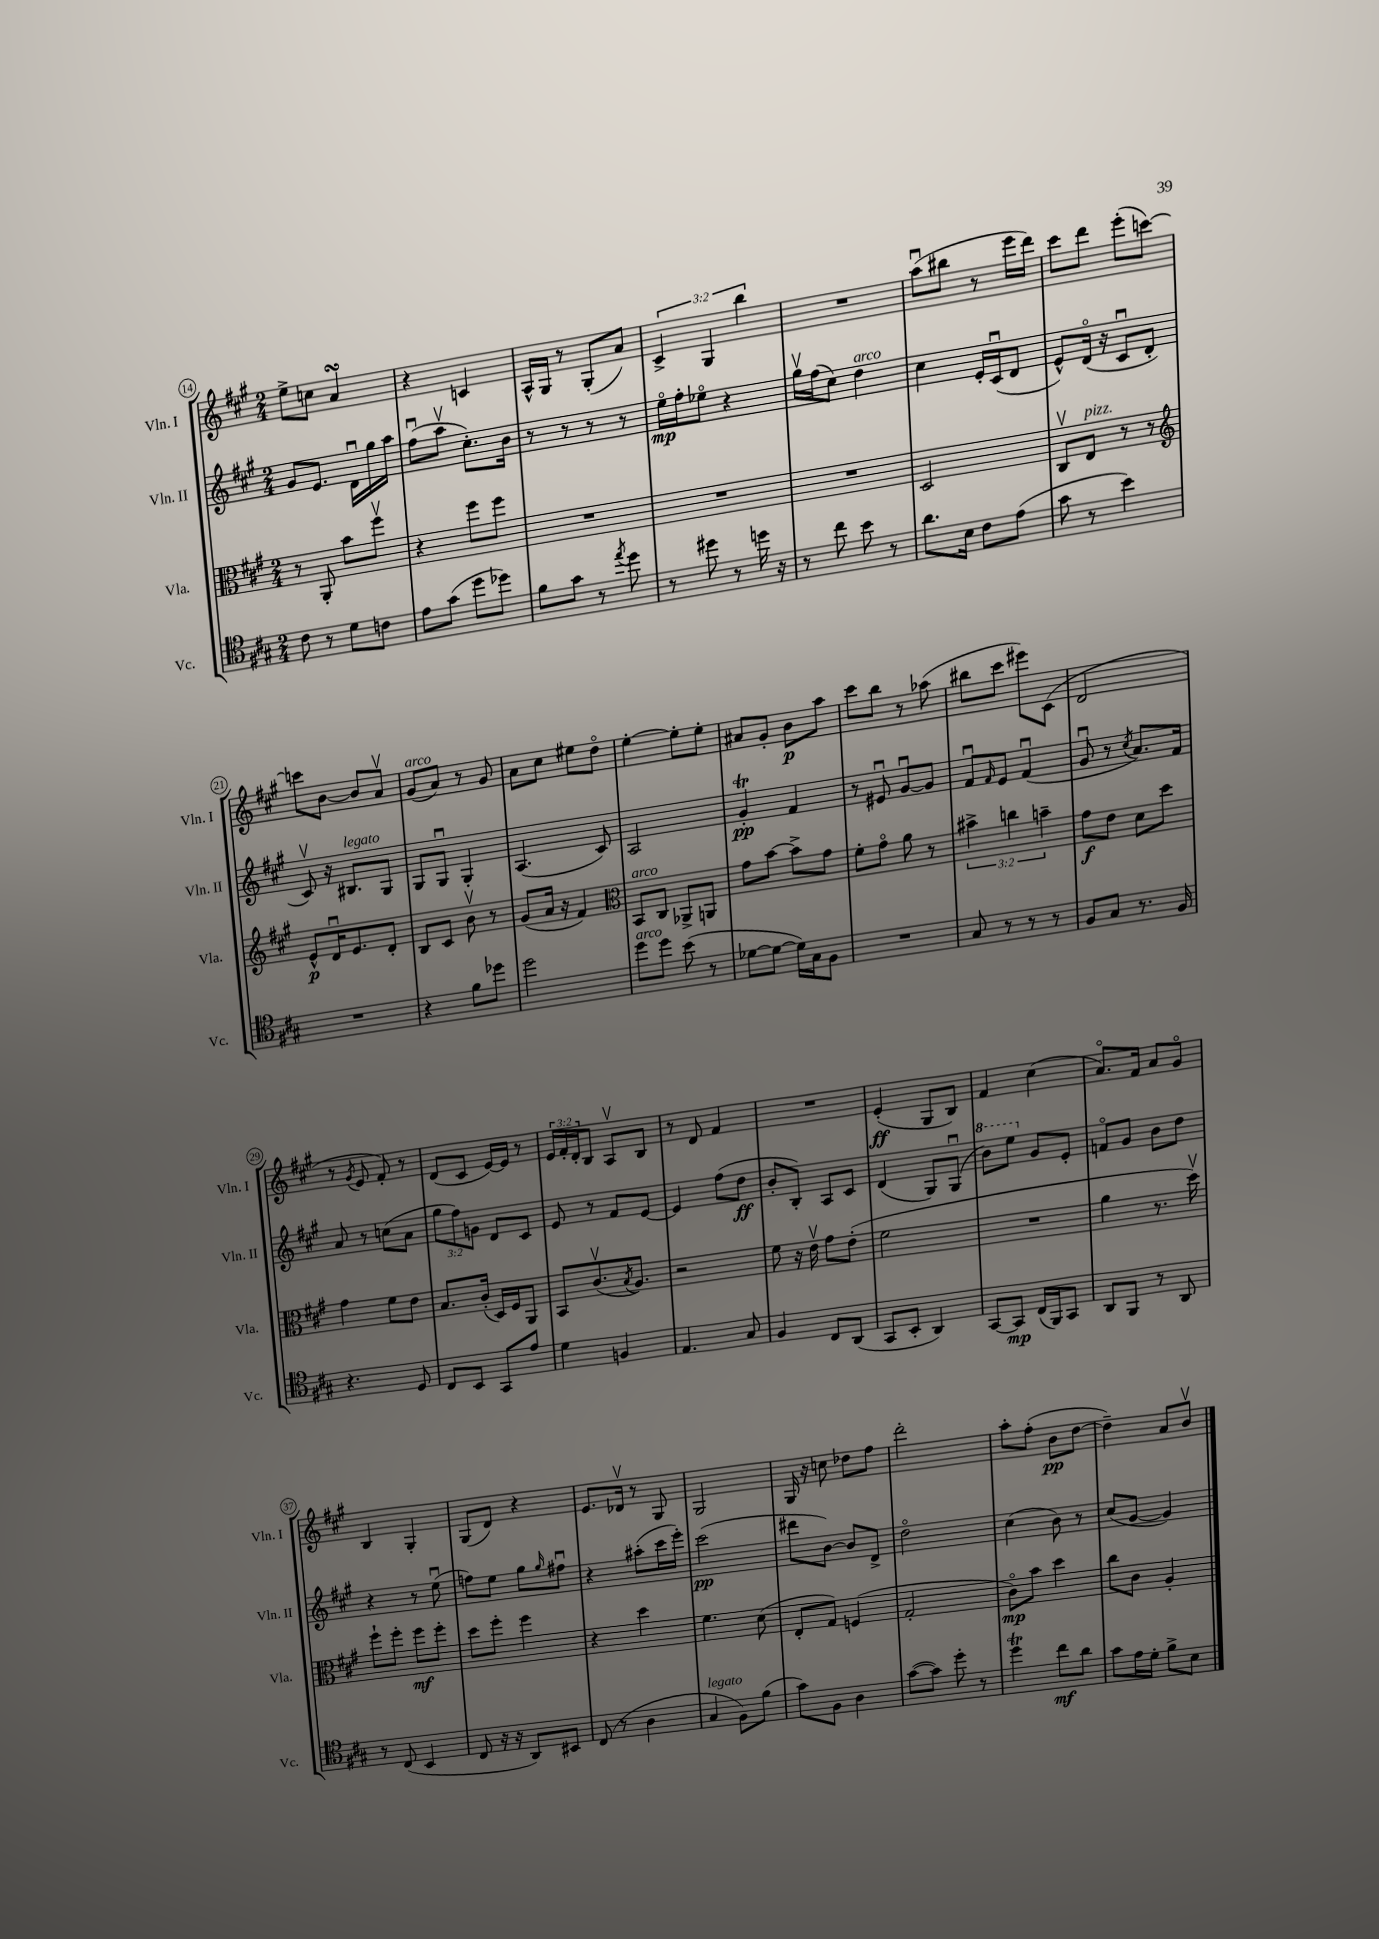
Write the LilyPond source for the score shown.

<<
\new StaffGroup <<
\new Staff = "s0" \with { instrumentName = "Vln. I" shortInstrumentName = "Vln. I" } {
    \clef treble \key a \major \numericTimeSignature \time 2/4 \override Staff.TupletNumber.text = #tuplet-number::calc-fraction-text
    e''8-> c''8 a'4\turn |
    r4 c'4 |
    a16-^ gis16 r8 gis8-.( a'8) |
    \tuplet 3/2 { cis'4-> gis4 b''4 } |
    R2 |
    a''8\downbow( bis''8 r8 e'''16 d'''16) |
    cis'''8 d'''8 e'''8-.( c'''8~) |
    c'''8 b'8~ b'8 a'8\upbow |
    gis'8^\markup { \italic "arco" }( a'8) r8 gis'8 |
    a'8 cis''8 eis''8 d''8\flageolet |
    e''4~-. e''8-. e''8-. |
    ais'8 gis'8-. b'8\p a''8 |
    cis'''8 b''8 r8 aes''8( |
    bis''8 cis'''8 eis'''8) cis'8( |
    d'2 |
    r8 \acciaccatura { gis'8 } e'8 fis'8-.) r8 |
    d'8( cis'8 e'16~) e'16 r8 |
    \tuplet 3/2 { e'16 fis'16-. d'16-. } b8 a8\upbow b8 |
    r8 d'8 fis'4 |
    R2 |
    e'4-.\ff( gis8 b8) |
    fis'4 cis''4( |
    a'8.\flageolet) fis'16 a'8 gis'8\flageolet |
    b4 gis4-. |
    gis8( d'8) r4 |
    e'8. des'16\upbow r8 gis8 |
    gis2 |
    gis16 r16 c''8 des''8 fis''8 |
    d'''2-. |
    a''8-. fis''8-.( b'8\pp d''8~ |
    d''4--) a'8 b'8\upbow \bar "|." |
}
\new Staff = "s1" \with { instrumentName = "Vln. II" shortInstrumentName = "Vln. II" } {
    \clef treble \key a \major \numericTimeSignature \time 2/4 \override Staff.TupletNumber.text = #tuplet-number::calc-fraction-text
    gis'8 e'8. d'16\downbow gis''16 a''16 |
    fis''8\downbow( a''8\upbow cis''8.-.) b'16 |
    r8 r8 r8 r8 |
    e''16\flageolet\mp fis''16-. ees''8\flageolet r4 |
    gis''16\upbow fis''16( cis''8) d''4^\markup { \italic "arco" } |
    cis''4 e'16-. cis'16\downbow( d'8 |
    e'8-^) d'16\flageolet( r16 cis'8\downbow d'8-. |
    cis'8\upbow) r16 bis8.^\markup { \italic "legato" } gis8 |
    gis8 gis8\downbow gis4-. |
    a4.( cis'8) |
    a2 |
    gis'4-.\trill\pp fis'4 |
    r8 eis'8\downbow gis'8~\downbow gis'8 |
    fis'8\downbow \grace { fis'16 } e'8 fis'4\downbow( |
    gis'8\downbow r8 \acciaccatura { cis''8 } a'8.) fis'16 |
    a'8 r8 c''8( a'8 |
    \tuplet 3/2 { gis''8 fis''8) g'8 } d'8 cis'8 |
    e'8 r8 fis'8 e'8~ |
    e'4 fis''8( d''8\ff |
    b'8-. b8-.) a8 cis'8 |
    d'4( gis8) gis8\downbow( |
    \ottava #1 b''8) e'''8 \ottava #0 gis'8 e'8-. |
    f'8\flageolet gis'8 b'8 d''8 |
    r4 r8 e''8\downbow( |
    f''8) e''8 gis''8 \grace { gis''16 } fis''8\downbow |
    r4 ais''8-.( cis'''16 e'''16-.) |
    cis'''2\pp( |
    dis'''8 b'8~) b'8 d'8-> |
    d''2\flageolet |
    cis''4( b'8) r8 |
    cis''8( gis'8~ gis'4) \bar "|." |
}
\new Staff = "s2" \with { instrumentName = "Vla." shortInstrumentName = "Vla." } {
    \clef alto \key a \major \numericTimeSignature \time 2/4 \override Staff.TupletNumber.text = #tuplet-number::calc-fraction-text
    r8 a,8-. b'8 fis''8\upbow |
    r4 fis''8 fis''8 |
    R2 |
    R2 |
    R2 |
    d2 |
    cis8\upbow e8^\markup { \italic "pizz." } r8 r8 |
    \clef treble e'8-^\p d'16\downbow e'8. d'8-. |
    b8 cis'8 b'8\upbow r8 |
    gis'8( a'16 r16 fis'4) |
    \clef alto b,8^\markup { \italic "arco" } cis8 aes,8-> a,8 |
    gis'8 b'8~ b'8-> gis'8 |
    fis'8-. gis'8\flageolet a'8 r8 |
    \tuplet 3/2 { bis'4-> c''4 b'4-- } |
    gis'8\f e'8 d'8 d''8 |
    gis'4 fis'8 e'8 |
    b8. cis'16-.( d16) fis16 a,8 |
    b,8 cis'8.\upbow( \acciaccatura { b8 } a8.) |
    r2 |
    fis'8 r16 e'16\upbow gis'8 e'8-.( |
    fis'2 |
    R2 |
    a'4 r8. d''16\upbow) |
    fis''8-! fis''8-. fis''8\mf fis''8-. |
    d''8 fis''8-. fis''4 |
    r4 d''4 |
    fis'4. d'8( |
    e8-. gis8) f4( |
    gis2-. |
    cis'8\flageolet\mp) b'8 d''4 |
    cis''8 cis'8 a4-. \bar "|." |
}
\new Staff = "s3" \with { instrumentName = "Vc." shortInstrumentName = "Vc." } {
    \clef tenor \key a \major \numericTimeSignature \time 2/4
    cis'8 r8 d'8 c'8 |
    e'8 gis'8( d''8 des''8) |
    fis'8 gis'8 r8 \acciaccatura { e''8 } d''8 |
    r8 dis''8 r8 d''16 r16 |
    r8 cis''8 b'8 r8 |
    a'8. b16 cis'8 e'8( |
    gis'8 r8 b'4) |
    R2 |
    r4 fis'8 des''8 |
    d''2 |
    d''8^\markup { \italic "arco" } d''8 b'8( r8 |
    des'8~ des'8~ des'16) gis16 fis8 |
    R2 |
    gis8 r8 r8 r8 |
    fis8 gis8 r8. fis16 |
    r4. d8 |
    cis8 b,8 gis,8 e'8 |
    d'4 f4 |
    e4. gis8 |
    fis4 cis8 a,8( |
    gis,8 b,8-. a,4) |
    gis,8~ gis,8\mp cis16( fis,16) gis,8 |
    a,8 fis,8 r8 a,8 |
    r8 cis8( b,4 |
    cis8 r16 r16 a,8) bis,8 |
    cis8( r8 a4 |
    gis4^\markup { \italic "legato" } fis8) fis'8( |
    gis'8) fis8 a4 |
    gis'8~( gis'8) d''8-. r8 |
    d''4\trill cis''8\mf a'8 |
    gis'8 e'16 d'16-. fis'8-> b8 \bar "|." |
}
>>
>>
\layout { \context { \Score currentBarNumber = #14 \override BarNumber.stencil = #(make-stencil-circler 0.1 0.3 ly:text-interface::print) } }
